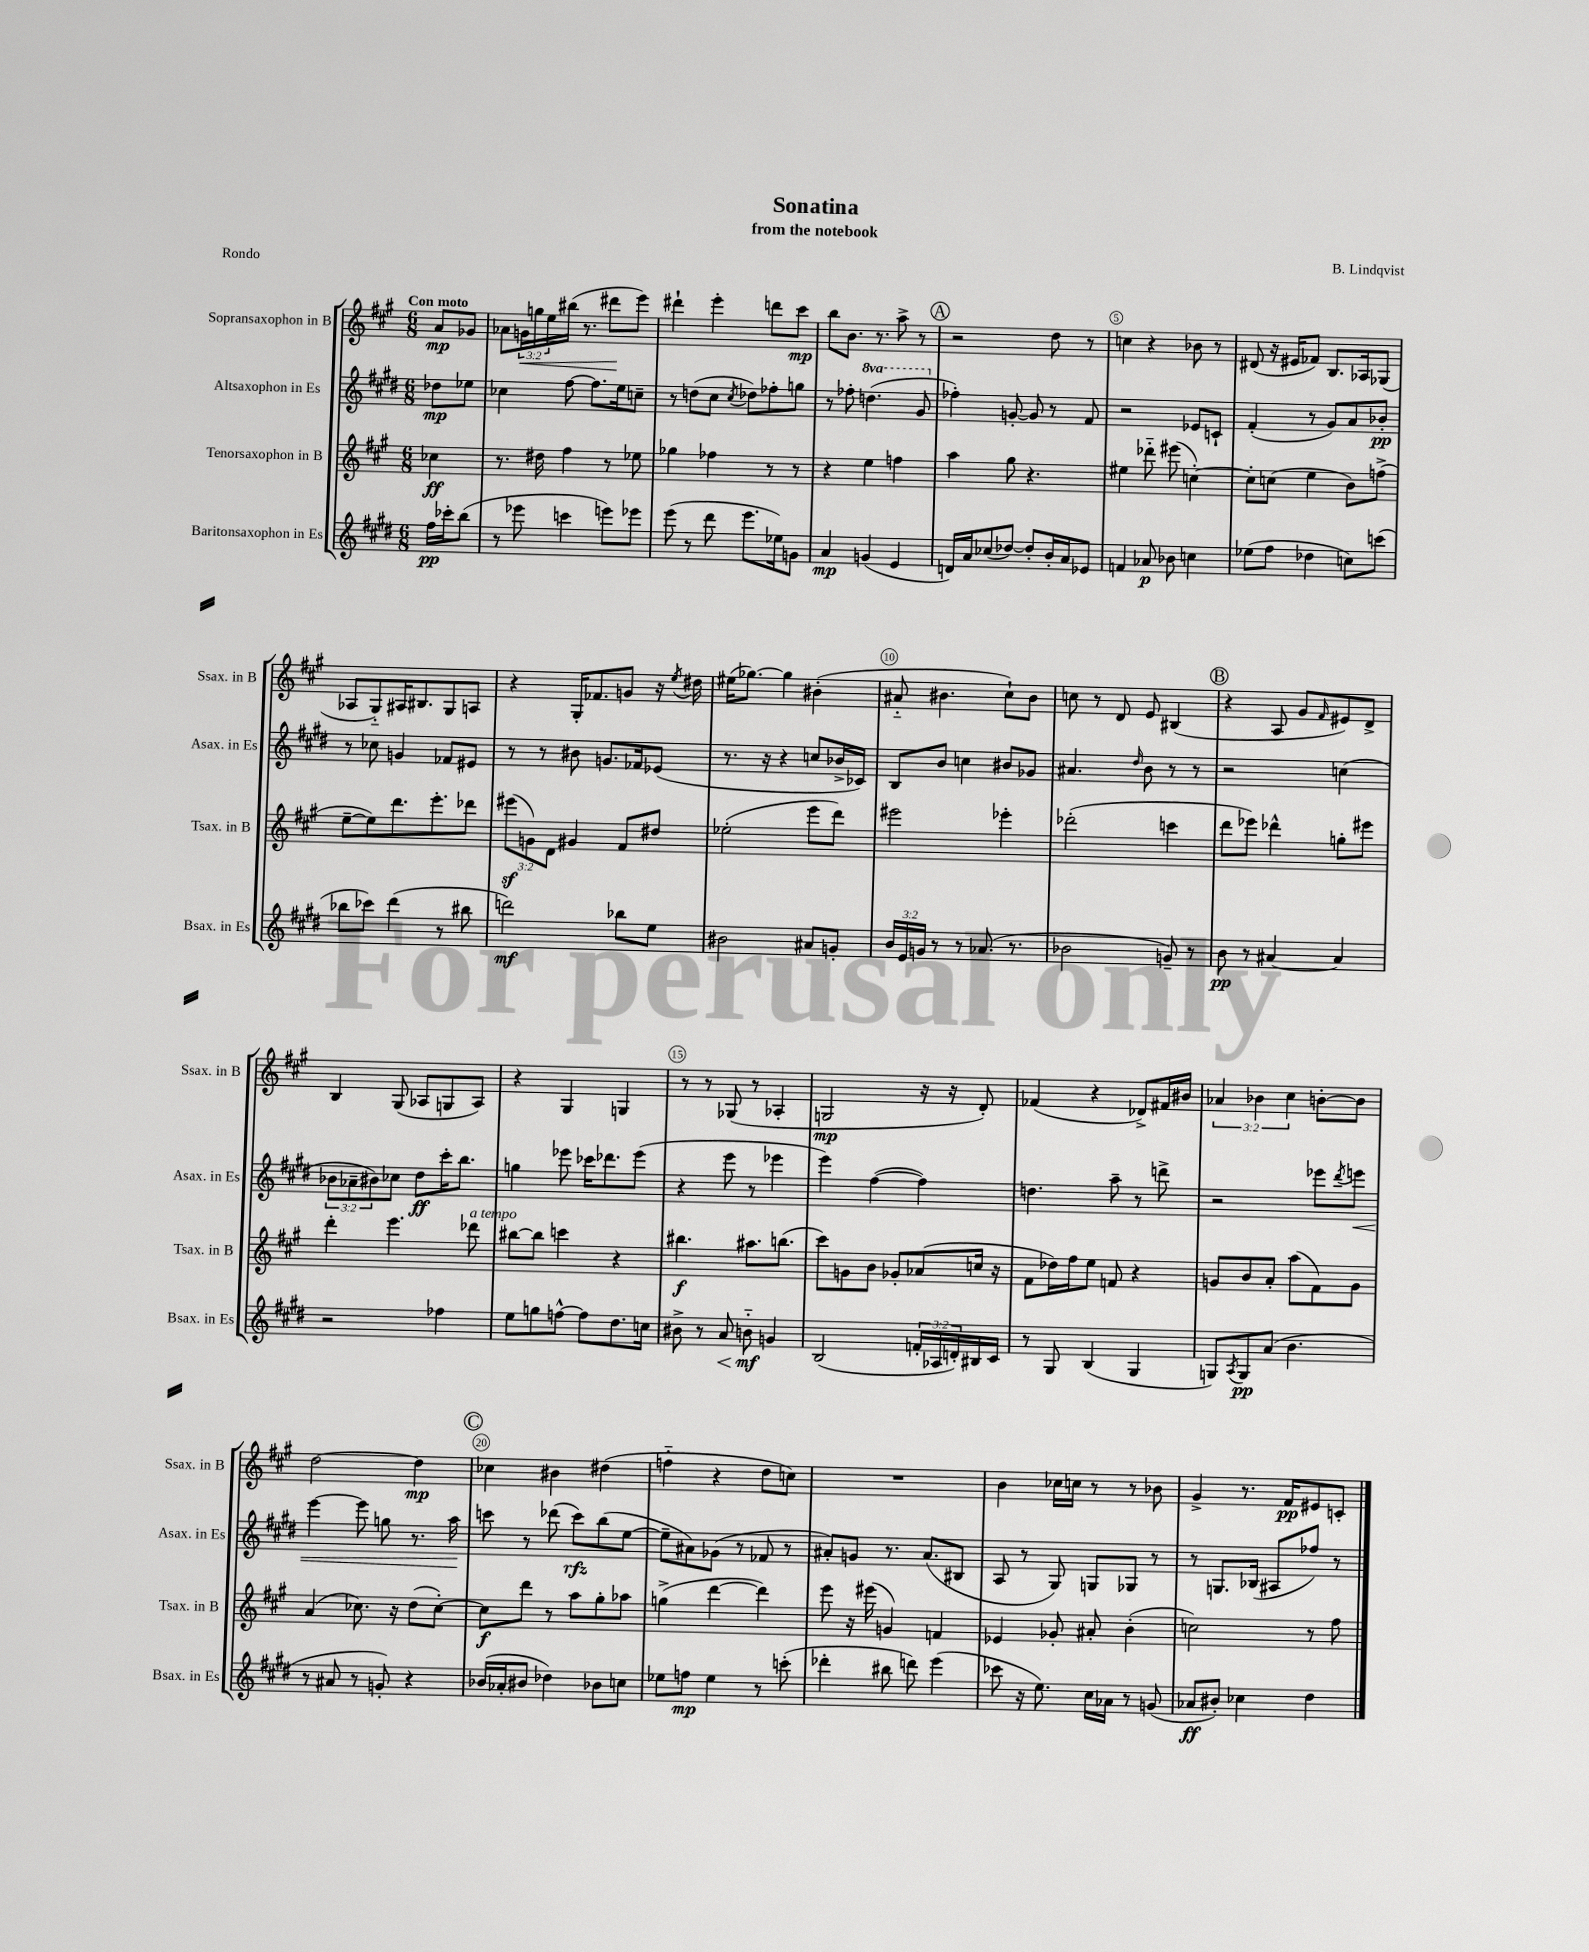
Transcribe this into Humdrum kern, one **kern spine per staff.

**kern	**kern	**kern	**kern
*staff4	*staff3	*staff2	*staff1
*clefG2	*clefG2	*clefG2	*clefG2
*k[f#c#g#d#]	*k[f#c#g#]	*k[f#c#g#d#]	*k[f#c#g#]
*M6/8	*M6/8	*M6/8	*M6/8
16ff#\LL	4cc-\	8dd-\L	8a/L
16ccc-'\J	.	.	.
(8bb\J	.	8ee-\J	8g-/J
=	=	=	=
8r	8.r	4cc-\	8a-\L
8eee-\	.	.	24g\L
.	.	.	24gg\
.	16dd#\	.	.
.	.	.	24ee\
4ccc\	4ff#\	[8ff#\	(16bb#\JJ
.	.	.	8.r
.	.	8.ff#\]L	.
8eee\L)	8r	.	8ddd#\L
.	.	16ee\k	.
8eee-\J	8ee-\	8cc~\J	8eee\J)
=	=	=	=
(8eee\	4gg-\	8r	4ddd#`\
8r	.	(8dd\L	.
8ddd#\	4ff-\	8cc#\J	4eee'\
.	.	8qcc#/	.
8.eee\L	.	8dd-\L)	.
.	8r	8ff-'\	8ddd\L
16ee-\k)	.	.	.
8g\J	8r	8gg\J	8ccc#\J
=	=	=	=
4a/	4r	8r	8bb\L
.	.	8ff-'\	8.b\J
(4g/	4ee\	(4.ddd\	.
.	.	.	8.r
4e/	4ff\	.	8aa^\
.	.	8gg#/	8r
=	=	=	=
16d/LL)	4aa\	4ff-'\)	2r
16a/J	.	.	.
(8cc-/	.	.	.
[8dd-/J)	8gg#\	[8g'/	.
8dd-'/]L	4.r	8g/]	.
16b'/L	.	8r	8dd\
16a/J	.	.	.
8e-/J	.	8f#/	8r
=	=	=	=
4f/	4ee#\	2r	4cc\
8a-/	8ddd-'~\	.	4r
8b-\	(8eee#\	.	.
4cc\	[4cc'\)	8e-/L	8b-\
.	.	8c`/J	8r
=	=	=	=
(8ee-\L	8cc'\]L	(4f#'/	(8d#/
8ff#\J	(8cc\J	.	16r
.	.	.	16e#/LK
4dd-\	4ee\	8r	8f-/J)
.	.	8g#/L)	8.B/L
8cc\L)	8b\L)	8a/	.
.	.	.	16A-/k
(8ccc\J	(8ff^\J	8b-'/J	(8G-/J
=	=	=	=
8bb-\L	[8ee~\L	8r	8A-/L
8ccc-\J)	8ee\])	8cc-\	8G#'~/)
(4ddd#\	8.ddd\	4g/	16A#/K
.	.	.	8.B#/
.	8.eee'\	.	.
8r	.	8f-/L	8G#/
8bb#\	8ddd-\J	8e#/J	8A/J
=	=	=	=
2ddd\)	(12eee#\L	8r	4r
.	12g\)	.	.
.	.	8r	.
.	12d\J	.	.
.	4g#/	8b#\	16G#'/LK
.	.	.	8.f-/
.	.	8.g/L	.
8bb-\L	8f#/L	.	8g/J
.	.	16f-/k	.
8ee\J	8dd#/J	(8e-/J	16r
.	.	.	8qee/
.	.	.	16dd#\
=	=	=	=
2b#\	(2ee-'\	8.r	(16ee#\LK
.	.	.	[8.gg-\J)
.	.	16r	.
.	.	4r	4gg-\]
8a#/L	8eee\L	8cc/L	(4b#'\
8g'/J	8ddd\J)	16b-^/L	.
.	.	16c-/JJ)	.
=	=	=	=
24b/LL	2eee#\	8B/L	8a#'~/
24e/	.	.	.
24g/JJ	.	.	.
8r	.	8b/J	4.b#\
8r	.	4cc\	.
(8.a-/	.	.	.
.	4eee-'\	8b#/L	8cc#`\L)
8.r	.	.	.
.	.	8g-/J	8b#\J
=	=	=	=
2b-\	(2ddd-'\	4.a#/	8cc\
.	.	.	8r
.	.	.	8d/
.	.	16qqdd#/	.
.	.	8b\	8e/
8g~/)	4ccc\	8r	(4B#/
8r	.	8r	.
=	=	=	=
8b\	8ddd\L	2r	4r
8r	8eee-\J)	.	.
[4a#/	4ddd-^^\	.	8A/
.	.	.	8g#/L
.	.	.	16qqf#/
4a#/]	8gg'\L	(4cc\	8e#/)
.	8eee#\J	.	8d^/J
=	=	=	=
2r	4ddd'\	12b-\L	4B/
.	.	12a-~\	.
.	.	12b#\)	.
.	4.eee\	8cc-\J	(8G#/
.	.	8dd#\L	8A-/L
4ff-\	.	16ccc#'\K	8G/
.	.	8.bb\J	.
.	8ddd-\	.	8A-/J)
=	=	=	=
8ee\L	[8bb#\L	4gg\	4r
8gg\	8bb#\]J	.	.
[8ff^^\J	4ccc\	8eee-\	4G#/
8ff\]L	.	16ccc-\LK	.
.	.	8.ddd-\	.
8.dd#\	4r	.	4G/
.	.	(8eee-\J	.
16cc\Jk	.	.	.
=	=	=	=
8b#^\	4.bb#\	4r	8r
8r	.	.	8r
8a/	.	8eee\	(8G-/
8b'~\	8.aa#\L	8r	8r
4g/	.	4eee-\	4A-'/
.	(8.bb\J	.	.
=	=	=	=
(2B/	8ccc#\L)	4eee\)	2G/
.	8g\	.	.
.	8b\J	([4ff#\	.
.	8g-'/L	.	.
24f'/LL	(8a-/	4ff#\])	16r
24A-/	.	.	.
.	.	.	16r
24d'/)	.	.	.
16B#/	16cc/Jk	.	8d'/)
16c#/JJ	16r	.	.
=	=	=	=
8r	8f#\L	4.dd\	(4f-/
8G#/	16dd-\L)	.	.
.	16ff#\J	.	.
(4B/	8ee\J	.	4r
.	8f/	8aa~\	.
4G#/	4r	8r	8d-^/L)
.	.	8ddd^\	16f#/L
.	.	.	16b#/JJ
=	=	=	=
8G/L)	8g/L	2r	6a-/
8qA/	.	.	.
8G/	8b/	.	.
.	.	.	6b-\
(8a/J	8a'/J	.	.
.	.	.	6cc#\
4.b\	(8aa\L	.	.
.	8f#\)	8eee-\L	[8b'\L
.	.	8qddd#/	.
.	8g\J	8eee\J	8b\]J
=	=	=	=
8r	(4a/	[4eee\	[2dd\
8a#/	.	.	.
8r	8.cc-\)	8eee\]	.
8g'/)	.	8gg\	.
.	16r	.	.
4r	(8dd\L	8.r	4dd\]
.	[8cc-'\J)	.	.
.	.	16aa\	.
=	=	=	=
(16b-/LL	8cc-\]L	8ccc\	4cc-\
16a-'/J	.	.	.
8b#/J	8ddd\J	8r	.
4dd-\)	8r	(8ddd-\	4b#\
.	8aa\L	8ccc\L)	.
8b-\L	8gg#'\	(8bb\	(4dd#\
8cc\J	8aa-\J	[8ee\J	.
=	=	=	=
8ee-\L	(4gg^\	8ee~\]L	4ff'~\
8ff\J	.	8a#\)	.
4ee-\	[4ddd\	(8g-\J	4r
.	.	8r	.
8r	4ddd\])	8f-/	8dd\L
(8ccc'\	.	8r	8cc\J)
=	=	=	=
4ddd-'\	8eee\	8a#'/L)	2.r
.	16r	8g/J	.
.	(16eee#\	.	.
8bb#\	4g/)	8.r	.
8ddd\)	.	.	.
.	.	(8.a#/L	.
(4eee\	4f/	.	.
.	.	8B#/J	.
=	=	=	=
8ccc-\	4e-/	8A/	4b\
16r	.	8r	.
8.ee\)	.	.	.
.	8g-'/	8G#/)	16cc-\LL
.	.	.	16cc\JJ
16cc#\LL	8a#'/	8G/L	8r
16a-\JJ	.	.	.
8r	(4b'\	8G-/J	8r
(8g/	.	8r	8b-\
=	=	=	=
8a-/L	2cc\)	8r	4g#^/
8b#'/J)	.	8.G/L	.
4cc-\	.	.	8.r
.	.	(16B-/Jk	.
.	.	8A#/L	.
.	.	.	16f#/LK
4dd#\	8r	8ff-/J)	8e#/
.	8ff#\	8r	8c'/J
==	==	==	==
*-	*-	*-	*-
